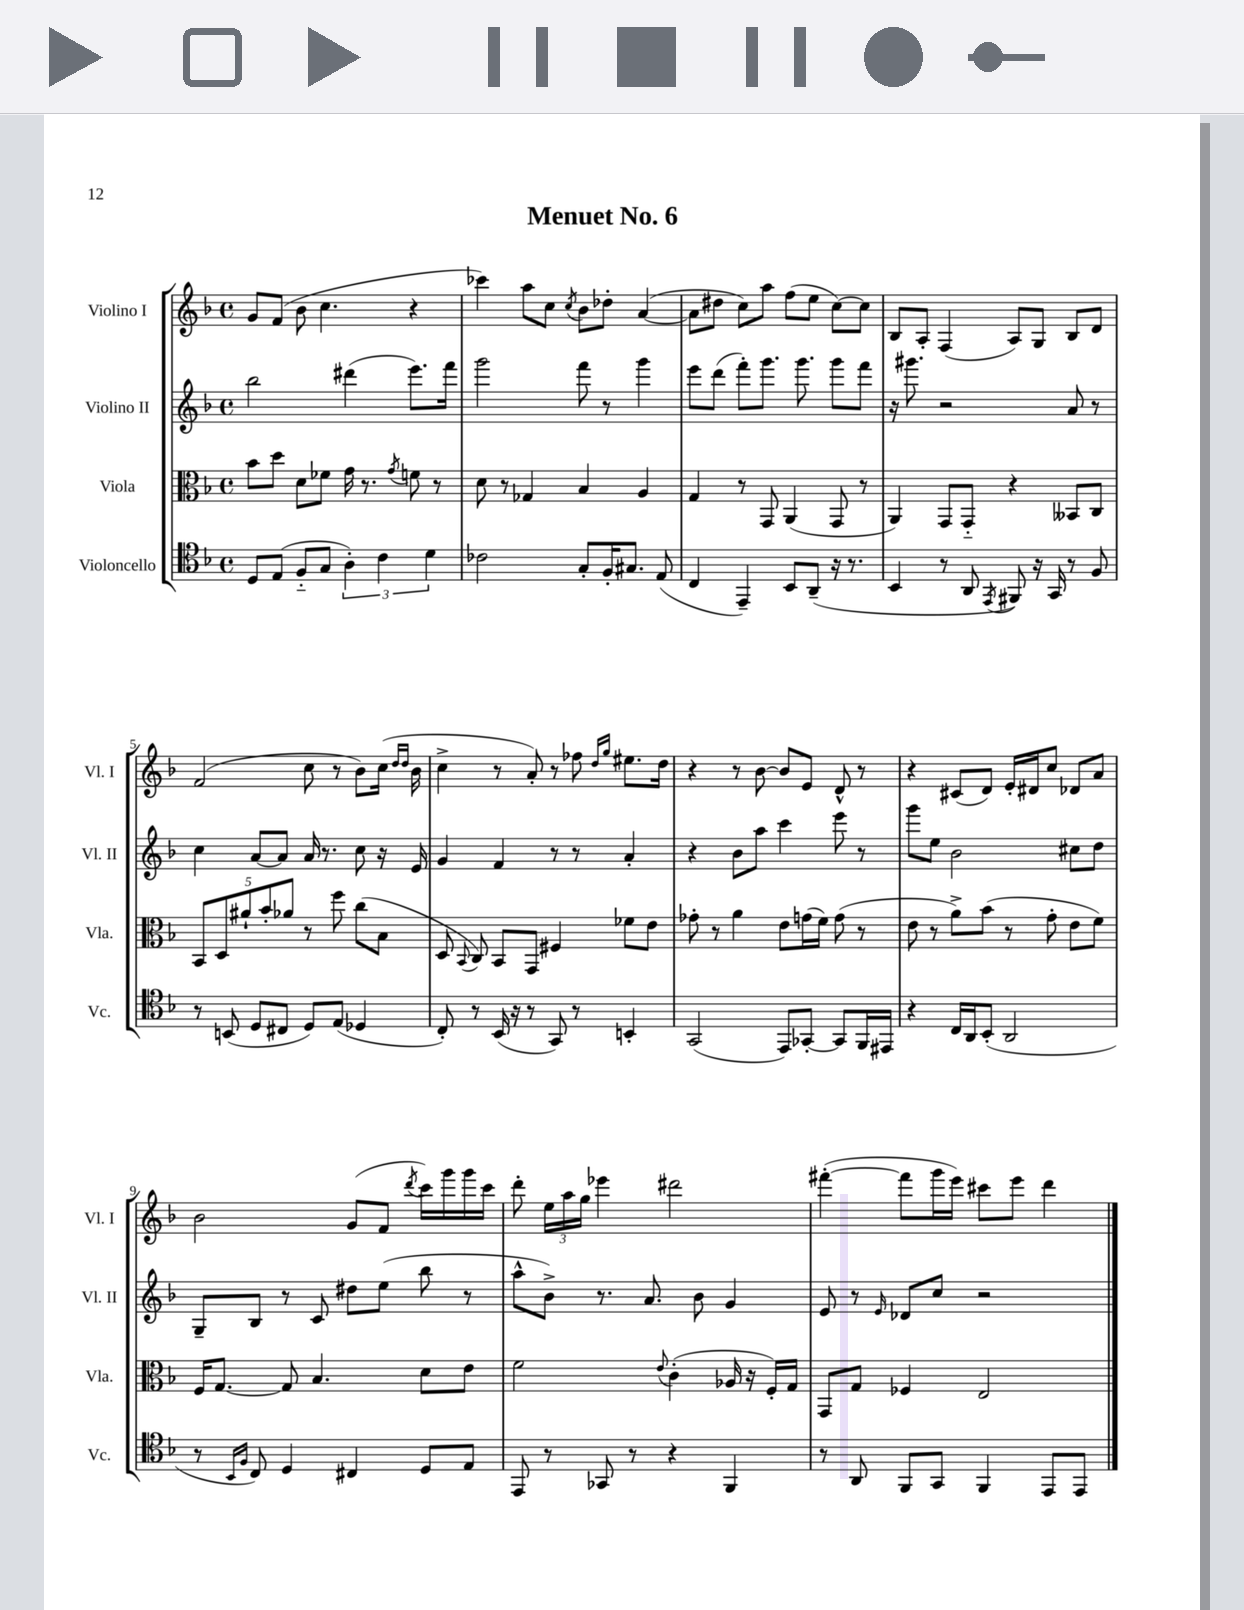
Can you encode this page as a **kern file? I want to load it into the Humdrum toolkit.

**kern	**kern	**kern	**kern
*part4	*part3	*part2	*part1
*staff4	*staff3	*staff2	*staff1
*I"Violoncello	*I"Viola	*I"Violino II	*I"Violino I
*I'Vc.	*I'Vla.	*I'Vl. II	*I'Vl. I
*clefC4	*clefC3	*clefG2	*clefG2
*k[b-]	*k[b-]	*k[b-]	*k[b-]
*M4/4	*M4/4	*M4/4	*M4/4
*met(c)	*met(c)	*met(c)	*met(c)
=1	=1	=1	=1
8D/L	8b-\L	2bb-\	8g/L
(8E/J	8dd\J	.	(8f/J
8F/L	8d\L	.	8b-\
8G/J	8f-X\J	.	4.cc\
6A'\)	16g\	(4ddd#X\	.
.	8.r	.	.
6c\	.	.	.
.	8qg/	.	.
.	8fn\	8.eee\L)	4r
6d\	.	.	.
.	8r	.	.
.	.	16fff\Jk	.
=2	=2	=2	=2
2c-X\	8d\	2ggg\	4ccc-X\)
.	8r	.	.
.	4G-X/	.	8aa\L
.	.	.	8cc\J
.	.	.	8qcc/
8G'/L	4B-/	8fff\	8b-\L
16F'/K	.	8r	8dd-X'\J
8.G#X/J	.	.	.
.	4A/	4ggg\	([4a/
(8E/	.	.	.
=3	=3	=3	=3
4C/	4G/	8eee\L	8a\L]
.	.	(8ddd\J	8dd#X\J
4EE~/)	8r	8fff'\L)	8cc\L)
.	8GG/	8.ggg\J	8aa\J
8BB-/L	(4AA/	.	(8ff\L
.	.	8.ggg\	.
(8AA~/J	.	.	8ee\J
16r	8GG/	8ggg\L	[8cc\L)
8.r	.	.	.
.	8r	8fff\J	8cc\J]
=4	=4	=4	=4
4BB-/	4AA/)	16r	8B-/L
.	.	8.ggg#X\	.
.	.	.	8A'/J
8r	8GG/L	2r	(4F/
8AA/	8GG/J	.	.
8qEE/	.	.	.
8FF#X/)	4r	.	8A/L)
16r	.	.	8G/J
16GG/	.	.	.
8r	8BB--X/L	8a/	8B-/L
8F/	8C/J	8r	8d/J
!!LO:LB:g=z
=5	=5	=5	=5
8r	10BB-/L	4cc\	(2f/
.	10D/	.	.
(8BBn/	.	.	.
.	10a#X`/	.	.
8D/L	.	[8a/L	.
.	10b-'/	.	.
8C#X/J	.	8a/J]	.
.	10a-X/J	.	.
8D/L)	8r	16a/	8cc\
.	.	8.r	.
(8E/J	8ff\	.	8r
4D-X/	(8cc\L	8cc\	8b-\L)
.	8B-\J	16r	(16cc\Jk
.	.	.	16qqdd/LL
.	.	.	16qqdd/JJ
.	.	16e/	16b-\
=6	=6	=6	=6
8C'/)	8D/	4g/	4cc^\
.	8qqBB-/	.	.
8r	8C/)	.	.
(16BB-/	8BB-/L	4f/	8r
16r	.	.	.
8r	8GG/J	.	8a'/)
8GG/)	4F#X/	8r	8r
8r	.	8r	8ff-X\
.	.	.	16qqdd/LL
.	.	.	16qqgg/JJ
4BBn'/	8f-X\L	4a'/	8.ee#X\L
.	8e\J	.	.
.	.	.	16dd\Jk
=7	=7	=7	=7
(2GG/	8g-X'\	4r	4r
.	8r	.	.
.	4a\	8b-\L	8r
.	.	8aa\J	[8b-\
8EE/L)	8e\L	4ccc\	8b-/L]
[8GG-X'/J	(16gn\L	.	8e/J
.	16f\JJ)	.	.
8GG-/L]	(8g\	8eee\	8d^^/
16FF/L	8r	8r	8r
16EE#X/JJ	.	.	.
=8	=8	=8	=8
4r	8e\	8ggg\L	4r
.	8r	8ee\J	.
16C/LL	8a^\L)	2b-\	(8c#X/L
16AA/J	.	.	.
(8BB-'/J	(8b-\J	.	8d/J)
2AA/	8r	.	16e'/LL
.	.	.	16d#X/J
.	8g'\	.	8cc/J
.	8e\L	8cc#X\L	8d-X/L
.	8f\J)	8dd\J	8a/J
!!LO:LB:g=z
=9	=9	=9	=9
8r	16F/KL	8G~/L	2b-\
.	[8.G/J	.	.
16qqBB-/LL	.	.	.
16qqF/JJ	.	.	.
8C/)	.	8B-/J	.
4D/	8G/]	8r	.
.	4.B-/	8c/	.
4C#X/	.	8dd#X\L	(8g/L
.	.	(8ee\J	8f/J
.	.	.	8qddd/
8D/L	8d\L	8bb-\	16ccc\LL)
.	.	.	16ggg\
8E/J	8e\J	8r	16ggg\
.	.	.	16ccc\JJ
=10	=10	=10	=10
8EE/	2f\	8aa^^\L	8ddd'\
8r	.	8b-^\J)	24ee\LL
.	.	.	24aa\
.	.	.	24gg\JJ
8GG-X/	.	8.r	4eee-X\
8r	.	.	.
.	.	8.a/	.
.	8qqe/	.	.
4r	(4c'\	.	2ddd#X\
.	.	8b-\	.
4FF/	16A-X/	4g/	.
.	16r	.	.
.	16F'/LL)	.	.
.	16G/JJ	.	.
=11	=11	=11	=11
8r	8GG/L	8e/	([4fff#X'\
8AA/	8G/J	8r	.
.	.	16qqe/	.
8FF/L	4F-X/	8d-X/L	8fff#\L]
8GG/J	.	8cc/J	16ggg\L
.	.	.	16eee\JJ)
4FF/	2E/	2r	8ccc#X\L
.	.	.	8eee\J
8EE/L	.	.	4ddd\
8EE/J	.	.	.
==	==	==	==
*-	*-	*-	*-
